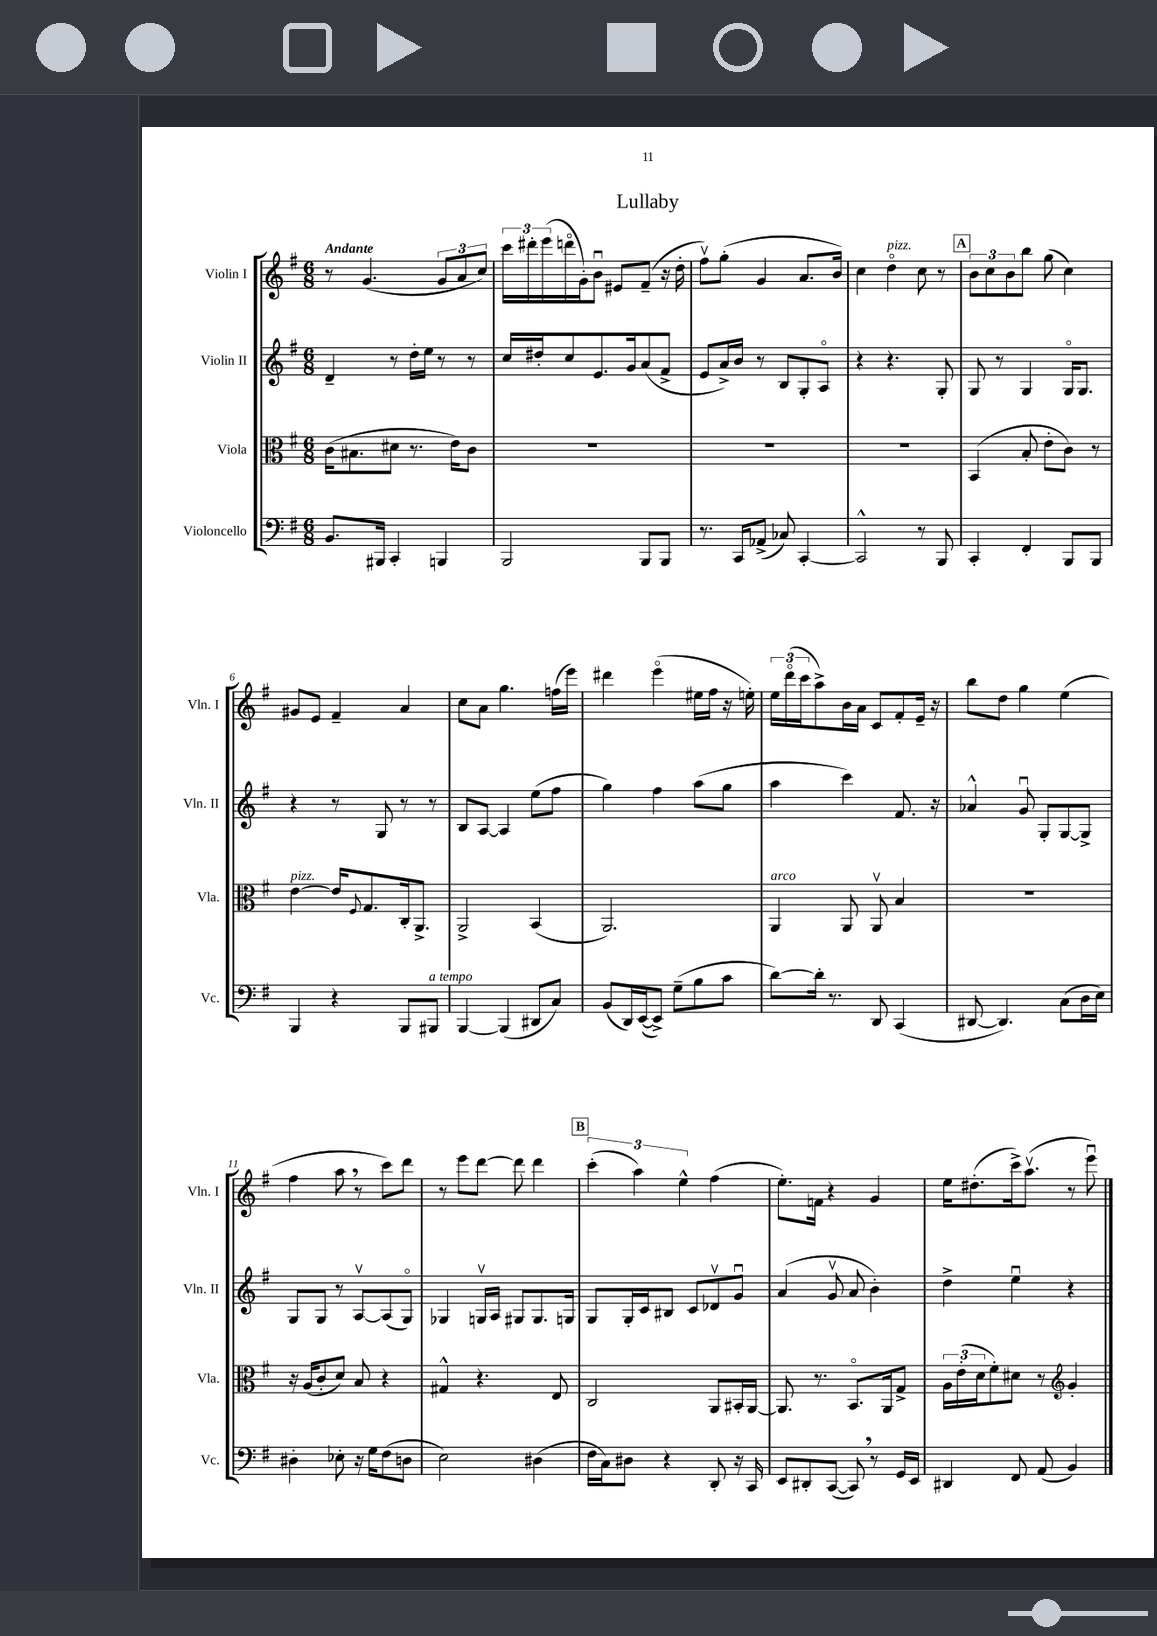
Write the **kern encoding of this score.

**kern	**kern	**kern	**kern
*part4	*part3	*part2	*part1
*staff4	*staff3	*staff2	*staff1
*I"Violoncello	*I"Viola	*I"Violin II	*I"Violin I
*I'Vc.	*I'Vla.	*I'Vln. II	*I'Vln. I
*clefF4	*clefC3	*clefG2	*clefG2
*k[f#]	*k[f#]	*k[f#]	*k[f#]
*M6/8	*M6/8	*M6/8	*M6/8
=1	=1	=1	=1
!	!	!	!LO:TX:a:B:t=Andante
8.BB/L	(16c\KL	4d~/	8r
.	8.B#X\	.	.
.	.	.	(4.g/
16BBB#X/Jk	.	.	.
4CC'/	8d#X\J	8r	.
.	8.r	16dd'\LL	.
.	.	16ee\JJ	.
4BBBn/	.	8r	12g/L
.	16e\KL)	.	.
.	.	.	12a/
.	8c\J	8r	.
.	.	.	12cc/J)
=2	=2	=2	=2
2BBB/	2.r	16cc/LL	24ccc\LL
.	.	.	24ddd#X'\
.	.	16dd#X'/J	.
.	.	.	(24eee\
.	.	8cc/	16dddn\
.	.	.	16g'\J)
.	.	8.e/	8bu\J
.	.	.	8e#X/L
.	.	16g/k	.
8BBB/L	.	(8a/	(8f#~/J
8BBB/J	.	8f#^/J	16r
.	.	.	16dd'\
=3	=3	=3	=3
8.r	2.r	8e/L	8ff#v\L)
.	.	16a^/L)	(8gg'\J
16CC/KL	.	16b/JJ	.
(8AA-X^/J	.	8r	4g/
8C-X/)	.	8B/L	.
[4CC'/	.	8G'/	8.a/L
.	.	8A/J	.
.	.	.	16b/Jk)
=4	=4	=4	=4
2CC^^/]	2.r	4r	4cc\
!	!	!	!LO:TX:a:i:t=pizz.
.	.	4.r	4dd\
8r	.	.	8cc\
8BBB/	.	8G'/	8r
!!LO:REH:place=s1:t=A
=5	=5	=5	=5
4CC'/	(4BB/	8G/	12b\L
.	.	.	12cc\
.	.	8r	.
.	.	.	12b\
4FF#'/	8B'/	4G/	8bb\J
.	8e'\L	.	(8gg\
8BBB/L	8c\J)	16G/KL	4cc\)
.	.	8.G/J	.
8BBB/J	8r	.	.
!!LO:LB:g=z
=6	=6	=6	=6
!	!LO:TX:a:i:t=pizz.	!	!
4BBB/	[4e\	4r	8g#X/L
.	.	.	8e/J
4r	16e/KL]	8r	4f#~/
.	8qqF#/	.	.
.	8.G/	.	.
.	.	8G/	.
8BBB/L	16C'/k	8r	4a/
.	8.AA^/J	.	.
!LO:TX:a:i:t=a tempo	!	!	!
8BBB#X/J	.	8r	.
=7	=7	=7	=7
[4BBB/	2AA^/	8B/L	8cc\L
.	.	[8A/J	8a\J
(4BBB/]	.	4A/]	4.gg\
8DD#X/L	(4BB/	(8ee\L	.
8C/J)	.	8ff#\J	(16ffn\LL
.	.	.	16eee\JJ)
=8	=8	=8	=8
(8BB/L	2.AA/)	4gg\)	4ddd#X\
16DD/L)	.	.	.
([16EE/J	.	.	.
8EE^/J])	.	4ff#\	(4eee\
(8G~\L	.	.	.
8B\	.	(8aa\L	16ee#X\LL
.	.	.	16ff#\JJ
8c\J	.	8gg\J	16r
.	.	.	16een'\)
=9	=9	=9	=9
!	!LO:TX:a:i:t=arco	!	!
[8d\L)	4AA/	4aa\	24ee\LL
.	.	.	(24ddd\
.	.	.	24ccc\J
16d'\Jk]	.	.	8aa^\)
8.r	.	.	.
.	8AA/	4ccc\)	16b\L
.	.	.	16a\JJ
8DD/	8AAv/	.	8c/L
(4CC/	4B/	8.f#/	8f#'/
.	.	.	16e~/Jk
.	.	16r	16r
=10	=10	=10	=10
[8DD#X/	2.r	4a-X^^/	8bb\L
4.DD#/])	.	.	8dd\J
.	.	8gu/	4gg\
.	.	8G'/L	.
(8C\L	.	[8G/	(4ee\
16D\L	.	8G^/J]	.
16E\JJ)	.	.	.
!!LO:LB:g=z
=11	=11	=11	=11
4D#X'\	16r	8G/L	4ff#\
.	(16A/KL	.	.
.	8c'/	8G/J	.
8E-X'\	8d/J)	8r	8aa,\
16r	8B/	[8Av/L	8r
16G\KL	.	.	.
(8F#\	4r	(8A/]	8ccc\L)
8Dn\J	.	8G/J)	8ddd\J
=12	=12	=12	=12
2E\)	4G#X^^/	4G-X/	8r
.	.	.	8eee\L
.	4.r	16Gnv/LL	[8ddd\J
.	.	16A/JJ	.
.	.	8G#X/L	8ddd\]
(4D#X\	.	8.G#/	4ddd\
.	8E/	.	.
.	.	16Gn/Jk	.
!!LO:REH:place=s1:t=B
=13	=13	=13	=13
16F#\LL	2C/	8G/L	(6ccc'\
16C\J)	.	.	.
8D#X\J	.	16G'/L	.
.	.	.	6aa\)
.	.	16c/J	.
4r	.	8B#X/J	.
.	.	.	6ee^^\
.	.	8c/L	.
8DD'/	8AA/L	8d-Xv/	(4ff#\
16r	16BB#X'/L	8gu/J	.
16CC/	[16AA/JJ	.	.
=14	=14	=14	=14
8EE/L	8.AA/]	(4a/	8.ee'\L)
8DD#X'/	.	.	.
.	8.r	.	16fn\Jk
([8CC/J	.	8gv/	4r
8CC,/])	8.BB/L	8a/	.
8r	.	4b'\)	4g/
.	16AA/k	.	.
16GG/LL	8G^/J	.	.
16EE/JJ	.	.	.
=15	=15	=15	=15
4DD#X/	24A\LL	4dd^\	16ee\KL
.	(24e'\	.	.
.	.	.	(8.dd#X'\
.	24d\J	.	.
.	8f#'\)	.	.
8FF#/	8d#X\J	4eeu\	16ccc^\k)
.	.	.	(8.aav\J
(8AA/	8r	.	.
*	*clefG2	*	*
4BB/)	4g'/	4r	8r
.	.	.	8eeeu\)
==	==	==	==
*-	*-	*-	*-
